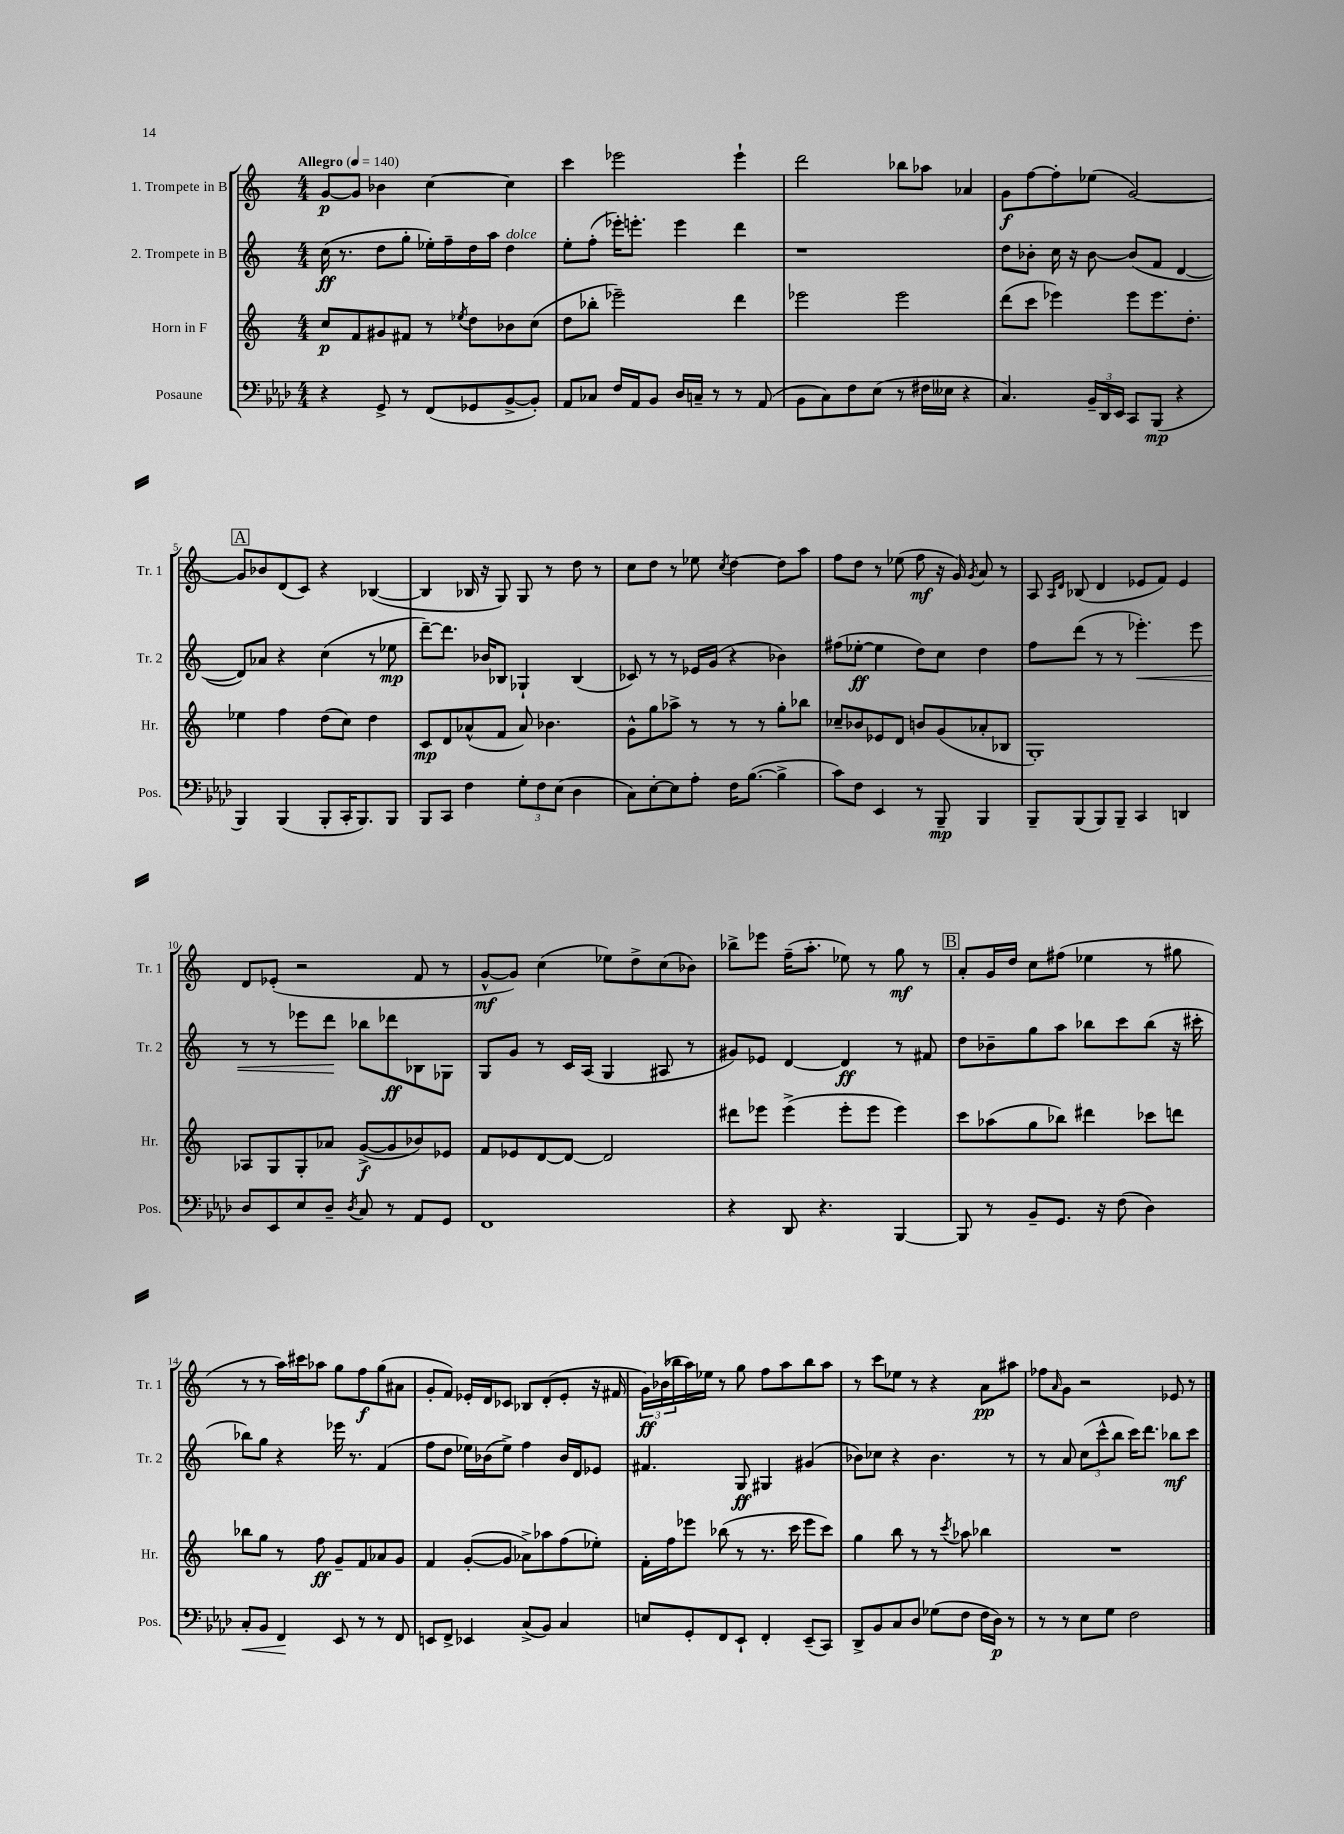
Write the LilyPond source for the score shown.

<<
\new StaffGroup <<
\new Staff = "s0" \with { instrumentName = "1. Trompete in B" shortInstrumentName = "Tr. 1" } {
    \clef treble \key c \major \numericTimeSignature \time 4/4 \tempo "Allegro" 4 = 140
    g'8~\p g'8 bes'4 c''4~ c''4 |
    c'''4 ees'''2 ees'''4-! |
    d'''2 bes''8 aes''8 aes'4 |
    g'8\f f''8~ f''8-. ees''8( g'2~) |
    \mark \markup { \box "A" } g'8 bes'8 d'8( c'8) r4 bes4~( |
    bes4 bes16 r16 g8) g8 r8 d''8 r8 |
    c''8 d''8 r8 ees''8 \acciaccatura { c''8 } d''4~ d''8 a''8 |
    f''8 d''8 r8 ees''8( f''8\mf r16 g'16) \acciaccatura { g'8 } a'8 r8 |
    a8 \grace { a16 d'16 } bes8( d'4 ees'8 f'8) ees'4 |
    d'8 ees'8-.( r2 f'8 r8 |
    g'8~-^\mf g'8) c''4( ees''8) d''8-> c''8( bes'8) |
    bes''8-> ees'''8 f''16--( a''8.-. ees''8) r8 g''8\mf r8 |
    \mark \markup { \box "B" } a'8-. g'16 d''16 c''8 fis''8( ees''4 r8 gis''8 |
    r8 r8 a''16) cis'''16 aes''8 g''8 f''8\f g''8( ais'8 |
    g'8-. f'8) ees'16-. d'16 ces'8 bes8 d'8-.( ees'8-. r16 fis'16 |
    \tuplet 3/2 { g'16\ff) bes'16( bes''16 } a''16) ees''16 r8 g''8 f''8 a''8 bes''8 a''8 |
    r8 c'''8 ees''8 r8 r4 a'8\pp ais''8 |
    fes''8 \grace { a'16 } g'8 r2 ees'8 r8 \bar "|." |
}
\new Staff = "s1" \with { instrumentName = "2. Trompete in B" shortInstrumentName = "Tr. 2" } {
    \clef treble \key c \major \numericTimeSignature \time 4/4
    c''16\ff( r8. d''8 g''8-. ees''16-.) f''16-- d''16 a''16 d''4^\markup { \italic "dolce" } |
    e''8-. f''8-.( ees'''16-.) e'''8.-. e'''4 d'''4 |
    r1 |
    d''8 bes'8-. c''16 r16 bes'8~ bes'8( f'8 d'4~ |
    \mark \markup { \box "A" } d'8) aes'8 r4 c''4( r8 ees''8\mp |
    d'''8~--) d'''8. bes'16 bes8 ges4-! bes4( |
    ces'8) r8 r8 ees'16 g'16( r4 bes'4) |
    fis''8( ees''8~-.\ff ees''4 d''8) c''8 d''4 |
    f''8 d'''8( r8 r8 ees'''4.-.\<) ees'''8 |
    r8 r8 ees'''8 d'''8\! bes''8 des'''8\ff bes8 ges8 |
    g8 g'8 r8 c'16 a16( g4 ais8 r8 |
    gis'8) ees'8 d'4~ d'4\ff r8 fis'8 |
    \mark \markup { \box "B" } d''8 bes'8-- g''8 a''8 bes''8 c'''8 bes''8( r16 cis'''16-. |
    bes''8) g''8 r4 ees'''16 r8. f'4( |
    f''8 d''8 ees''16) bes'16( ees''8->) f''4 bes'16 d'16 ees'8 |
    fis'4. g8\ff gis4 gis'4( |
    bes'8) ces''8 r4 bes'4. r8 |
    r8 a'8 \tuplet 3/2 { c''8( c'''8-^ b''8 } c'''16) d'''8. bes''8\mf c'''8 \bar "|." |
}
\new Staff = "s2" \with { instrumentName = "Horn in F" shortInstrumentName = "Hr." } {
    \clef treble \key c \major \numericTimeSignature \time 4/4
    c''8\p f'8 gis'8 fis'8 r8 \acciaccatura { ees''8 } d''8 bes'8 c''8( |
    d''8 bes''8-. ees'''2--) d'''4 |
    ees'''2 ees'''2 |
    d'''8( c'''8 ees'''4) ees'''8 ees'''8. d''8.-. |
    \mark \markup { \box "A" } ees''4 f''4 d''8( c''8) d''4 |
    c'8\mp d'8 aes'8-^( f'8 aes'8) bes'4. |
    g'8-^ g''8 aes''8-> r8 r8 r8 g''8-. bes''8 |
    ces''8-- bes'8 ees'8 d'8 b'8 g'8( aes'8-. bes8 |
    g1-.) |
    aes8 g8 g8-. aes'8 g'8~->\f( g'8 bes'8) ees'8 |
    f'8 ees'8 d'8~ d'8~ d'2 |
    dis'''8 ees'''8 ees'''4->( ees'''8-. ees'''8 ees'''4) |
    \mark \markup { \box "B" } c'''8 aes''8( g''8 bes''8) dis'''4 ces'''8 d'''8 |
    bes''8 g''8 r8 f''8\ff g'8-- f'8 aes'8 g'8 |
    f'4 g'8~-.( g'8 aes'8->) aes''8 f''8( ees''8-.) |
    f'16-. f''16 ees'''8 bes''8( r8 r8. c'''16 ees'''8 c'''8) |
    g''4 b''8 r8 r8 \acciaccatura { c'''8 } aes''8 bes''4 |
    R1 \bar "|." |
}
\new Staff = "s3" \with { instrumentName = "Posaune" shortInstrumentName = "Pos." } {
    \clef bass \key aes \major \numericTimeSignature \time 4/4
    r4 g,8-> r8 f,8( ges,8 bes,8~-> bes,8-.) |
    aes,8 ces8 f16 aes,16 bes,8 des16 c16-- r8 r8 aes,8( |
    bes,8 c8) f8 ees8( r8 fis16 eeses16 r4 |
    c4.) \tuplet 3/2 { bes,16-- des,16 ees,16 } c,8 bes,,8\mp( r4 |
    \mark \markup { \box "A" } bes,,4) bes,,4( bes,,8-. c,16-. bes,,8.) bes,,8 |
    bes,,8 c,8 f4 \tuplet 3/2 { g8-. f8 ees8( } des4 |
    c8) ees8~-. ees8 aes8-. f16 bes8.~( bes4-> |
    c'8) f8 ees,4 r8 bes,,8--\mp bes,,4 |
    bes,,8-- bes,,8( bes,,8) bes,,8-- c,4 d,4 |
    des8 ees,8 ees8 des8-- \acciaccatura { des8 } c8 r8 aes,8 g,8 |
    f,1 |
    r4 des,8 r4. bes,,4~ |
    \mark \markup { \box "B" } bes,,8 r8 bes,8-- g,8. r16 f8( des4) |
    c8-.\< bes,8 f,4\! ees,8 r8 r8 f,8 |
    e,8 f,8-> ees,4 c8->( bes,8) c4 |
    e8 g,8-. f,8 ees,8-! f,4-. ees,8--( c,8) |
    des,8-> bes,8 c8 des8 ges8( f8 f16 des16\p) r8 |
    r8 r8 ees8 g8 f2 \bar "|." |
}
>>
>>
